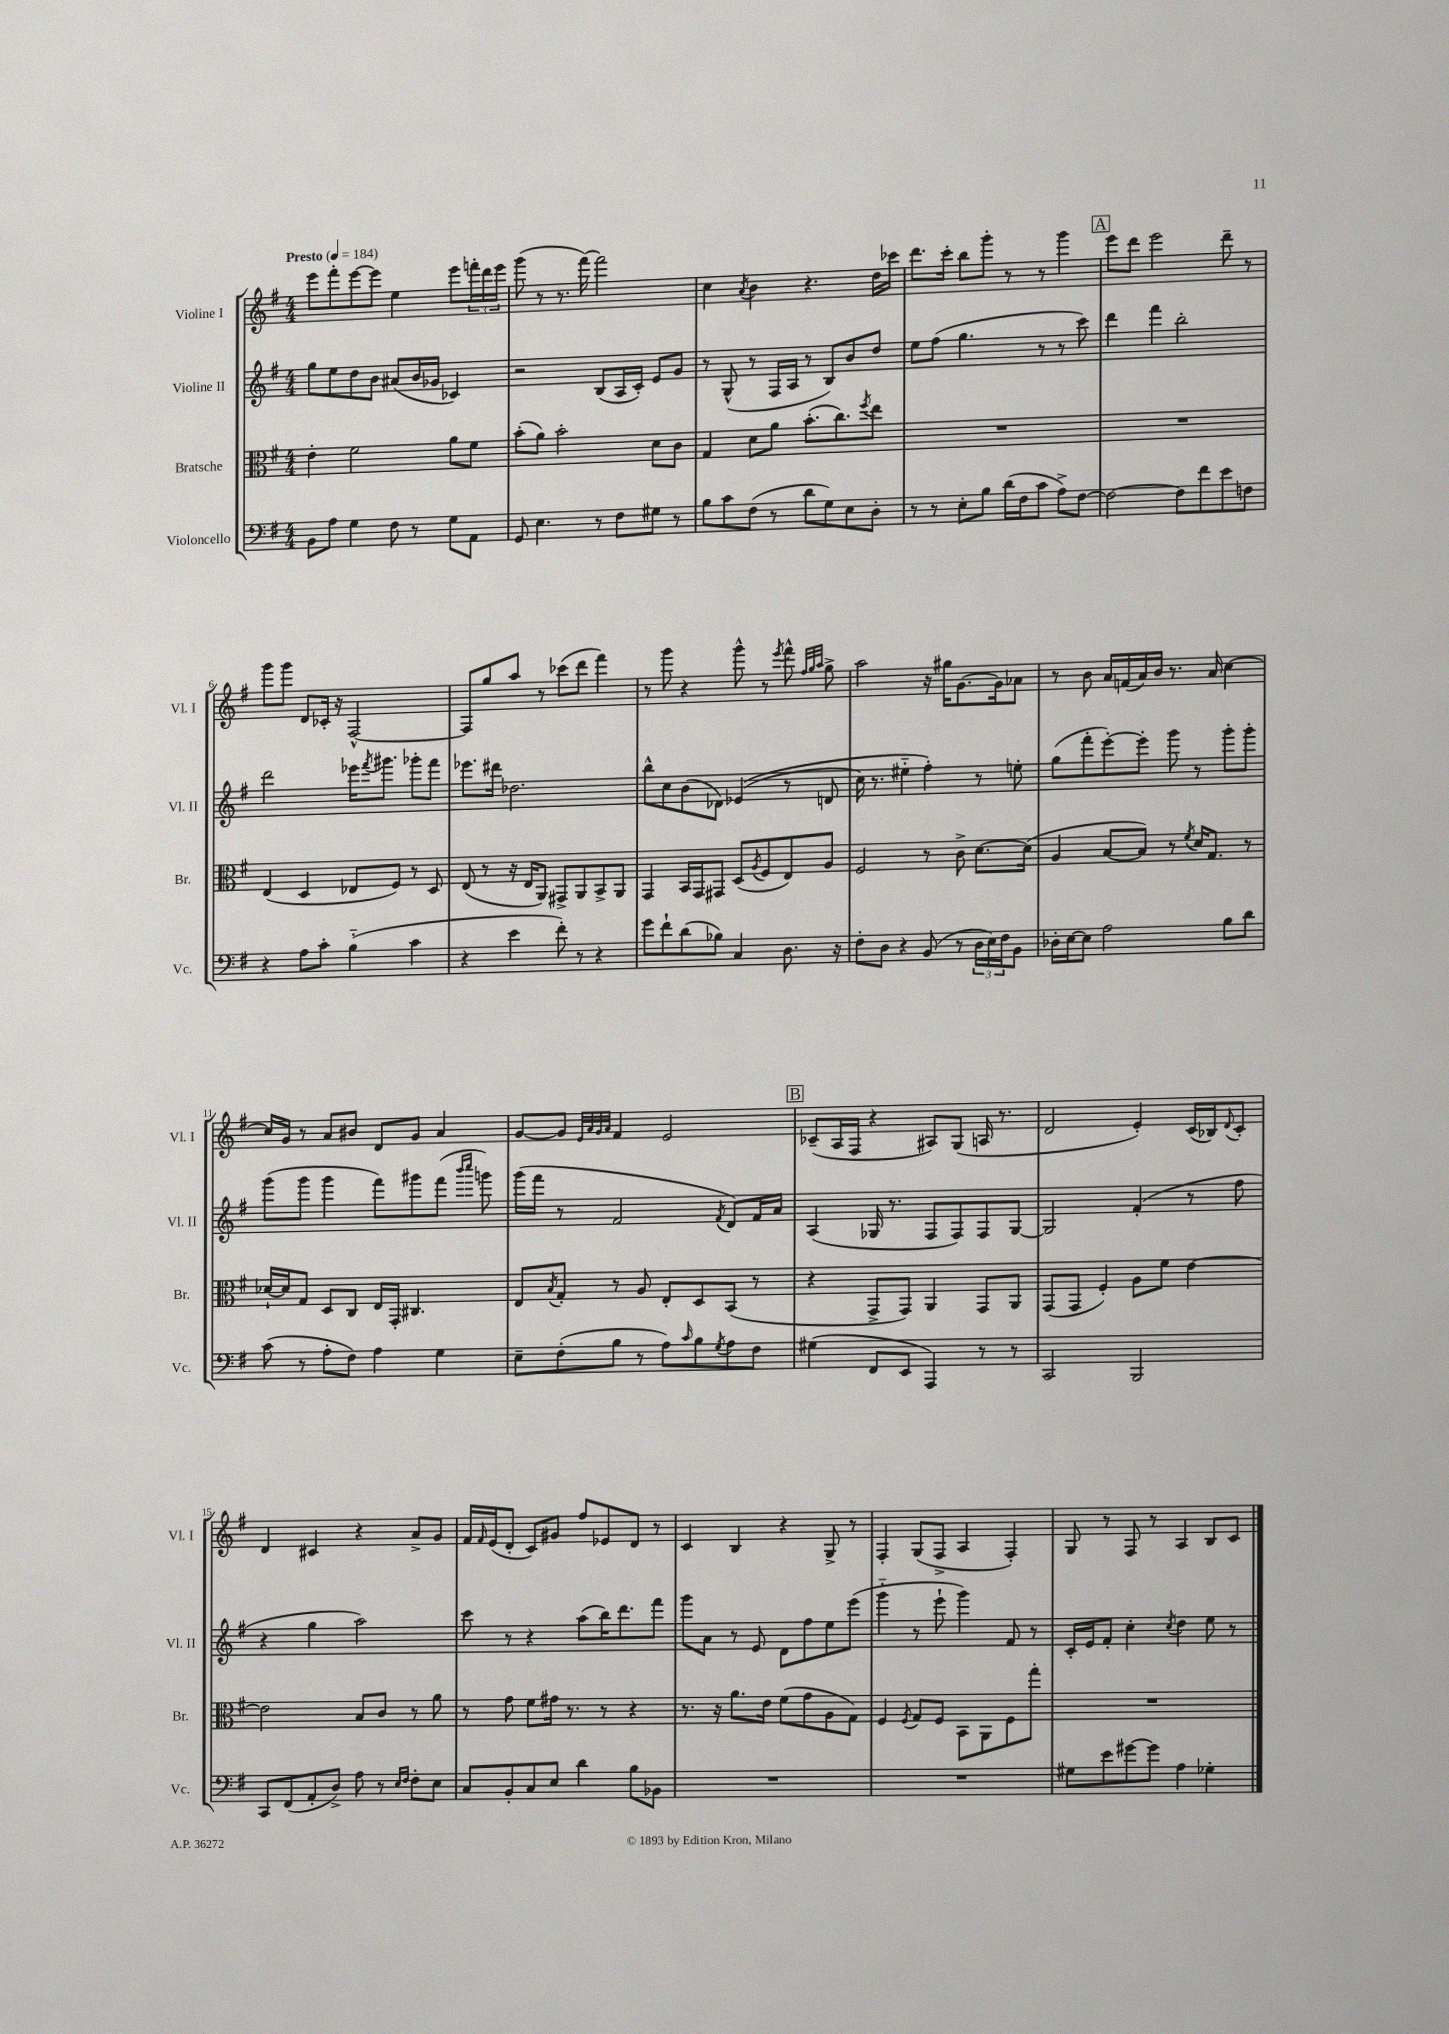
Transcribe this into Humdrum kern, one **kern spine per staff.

**kern	**kern	**kern	**kern
*part4	*part3	*part2	*part1
*staff4	*staff3	*staff2	*staff1
*I"Violoncello	*I"Bratsche	*I"Violine II	*I"Violine I
*I'Vc.	*I'Br.	*I'Vl. II	*I'Vl. I
*clefF4	*clefC3	*clefG2	*clefG2
*k[f#]	*k[f#]	*k[f#]	*k[f#]
*M4/4	*M4/4	*M4/4	*M4/4
*MM184	*MM184	*MM184	*MM184
=1	=1	=1	=1
!	!	!	!LO:TX:a:B:t=Presto
8BB\L	4e'\	8gg\L	8eee\L
8A\J	.	8ee\	8fff#'\
4G\	2f#\	8dd\	[8eee\
.	.	8b\J	8eee\J]
8F#\	.	(8a#X/L	4ee\
8r	.	16b/L	.
.	.	16g-X/JJ	.
8G\L	8a\L	4c-X/)	8eee\L
8AA\J	8f#\J	.	24fffn'\L
.	.	.	24ddd\
.	.	.	24eee\JJ
=2	=2	=2	=2
8GG/	(8b'\L	2r	(8ggg\
4.E\	8a\J)	.	8r
.	2b'\	.	8.r
.	.	.	[16fff#\)
8r	.	(8B/L	2fff#\]
8F#\L	.	16A/L	.
.	.	16c'/JJ)	.
8G#X\J	8d\L	8e/L	.
8r	8c\J	8g/J	.
=3	=3	=3	=3
8B\L	4G/	8r	4cc\
8c\	.	(8G^^/	.
.	.	.	8qa/
(8F#\J	8d\L	8r	4b\
8r	8a\J	16F#/LL	.
.	.	16A/JJ	.
8d\L	(8.b'\L	8r	4.r
8G\)	.	8B/L)	.
.	8.cc\)	.	.
8E\	.	8b/	.
.	8qff#/	.	.
8D'\J	8ee\J	8dd/J	16dd\LL
.	.	.	16ccc-X\JJ
=4	=4	=4	=4
8r	1r	8ee\L	8.ddd\L
8r	.	(8ff#\J	.
.	.	.	16ccc'\Jk
8E'\L	.	4.gg\	8bb\L
8B\J	.	.	8ggg'\J
(16d\LL	.	.	8r
16F#\J	.	.	.
8c\J	.	8r	8r
8A^\L)	.	8r	4ggg\
[8F#\J	.	8ccc\)	.
!!LO:REH:place=s1:t=A
=5	=5	=5	=5
2F#\_	1r	4ddd\	8eee\L
.	.	.	8ddd\J
.	.	4fff#\	2eee\
8F#\L]	.	2bb'\	.
8f#\	.	.	.
8e\	.	.	8ddd~\
8Fn\J	.	.	8r
!!LO:LB:g=z
=6	=6	=6	=6
4r	(4E/	2ddd\	8ggg\L
.	.	.	8ggg\J
8A\L	4D/	.	8d/L
8c'\J	.	.	16c-X'/Jk
.	.	.	16r
(4B\	8E-X/L	16eee-X\KL	[2F#^^/
.	.	8qfff#/	.
.	.	8.ggg#X\J	.
.	8F#/J)	.	.
4c\	8r	8ggg-X'\L	.
.	8D/	8fff#\J	.
=7	=7	=7	=7
4r	(8E/	8.eee-X\L	8F#/L]
.	8r	.	8gg/
.	.	16ddd#X\Jk	.
4e\	16r	2.dd-X\	8aa/J
.	16E/KL	.	.
.	8AA/J)	.	8r
8f#'\)	8GG#X^/L	.	(8ccc-X\L
8r	8AA/	.	8ddd\J
4r	8BB^/	.	4fff#\)
.	8AA/J	.	.
=8	=8	=8	=8
8g\L	4GG/	8bb^^\L	8r
8f#`\	.	8cc\	8ggg\
(8d\	16BB/LL	(8b\	4r
.	16GG/J	.	.
8B-X\J)	8GG#X/J	8d-X\J)	.
4C/	(8D/L	((4e-X/	8ggg^^\
.	8qA/	.	.
.	8F#/	.	8r
.	.	.	8qeee/
8.D\	8E/)	8r	8fff#^^\
.	.	.	32qqff#/LLL
.	.	.	32qqgg/
.	.	.	32qqaa/JJJ
.	8A/J	8dn/	8gg^\
16r	.	.	.
=9	=9	=9	=9
8F#'\L	2F#/	16cc\)	2aa\
.	.	8.r	.
8D\J	.	.	.
4r	.	4ee#X\	.
(8BB/	8r	4ff#'\)	16r
.	.	.	16gg#X\KL
8r	8c^\	.	[8.g\
24D\LL	[8.d\L	8r	.
24E\)	.	.	.
.	.	.	16g\k]
24F#\J	.	.	.
8BB\J	.	8een'\	8a-X\J
.	(16d\Jk]	.	.
=10	=10	=10	=10
16D-X'\LL	4A/	(8gg\L	8r
[16E\J	.	.	.
8E\J]	.	8fff#'\	8b\
2A\	[8B/L	[8eee'\)	16a/LL
.	.	.	(16fn/
.	8B/J])	8eee'\J]	16a/)
.	.	.	16b/JJ
.	8r	8ggg\	8.r
.	8qf#/	.	.
.	16d/KL	8r	.
.	8.G/J	.	16a/
8B\L	.	8ggg'\L	[4cc\
8d\J	8r	8ggg'\J	.
!!LO:LB:g=z
=11	=11	=11	=11
(8c\	[16d-X`/LL	(8ggg\L	16cc/LL]
.	16d-/J]	.	16g/JJ
8r	8G/J	8ggg\J	8r
8A'\L	8D/L	4ggg\	8a/L
8F#\J)	8C/J	.	8b#X/J
4A\	16E/LL	8fff#\L)	8d/L
.	16GG'/JJ	.	.
.	4.C#X/	8ggg#X\	8g/J
4G\	.	(8fff#\J	4a/
.	.	16qqbbb/LL	.
.	.	16qqcccc/JJ	.
.	.	8gggn\)	.
=12	=12	=12	=12
8E~\L	8E/L	(16ggg\LL	[8g/L
.	.	16fff#\JJ	.
.	8qB/	.	.
(8F#'\	8G'/J	8r	8g/J]
.	.	.	32qqe/LLL
.	.	.	32qqa/
.	.	.	32qqg/
.	.	.	32qqa/JJJ
8B\J	8r	2f#/	4f#/
8r	8A/	.	.
8A\L)	8E'/L	.	2e/
16qqc/	.	.	.
8B\	8D/	.	.
8qG/	.	8qf#/	.
8A\	(8BB/J	8d/L)	.
8F#\J	8r	16f#/L	.
.	.	16a/JJ	.
!!LO:REH:place=s1:t=B
=13	=13	=13	=13
(4G#X\	4r	(4A/	(8c-X~/L
.	.	.	16A/L
.	.	.	16F#/JJ
8FF#/L	8GG^/L	16G-X/	4r
.	.	8.r	.
8EE/J	8GG/J)	.	.
4AAA/)	4AA/	8F#/L	8A#X/L)
.	.	8F#/)	(8G/J
8r	8GG/L	8F#/	16An/
.	.	.	8.r
8r	8AA/J	[8G-/J	.
=14	=14	=14	=14
2CC/	(8GG/L	2G-/]	2d/
.	8GG/J	.	.
.	4F#'/)	.	.
2BBB/	8A\L	(4f#'/	4e'/)
.	8f#\J	.	.
.	[4e\	8r	(16c/LL
.	.	.	16B-X/J)
.	.	.	8qqd/
.	.	8ff#\	8c'/J
!!LO:LB:g=z
=15	=15	=15	=15
8CC/L	2e\]	4r	4d/
(8FF#/	.	.	.
8AA'/	.	4gg\	4c#X/
8D^/J)	.	.	.
8A\	8B/L	2aa\)	4r
8r	8c/J	.	.
16qqE/LL	.	.	.
16qqF#/JJ	.	.	.
8F#'\L	8r	.	8a^/L
8E\J	8a\	.	8g/J
=16	=16	=16	=16
8C/L	8r	8ccc\	16f#/LL
.	.	.	16qqf#/
.	.	.	(16e/J
8BB'/	8g\	8r	8d'/J
8C/	8f#\L	4r	8c/L)
8E/J	16g#X\Jk	.	8g#X/J
.	8.r	.	.
4d\	.	(8aa\L	8ff#/L
.	8r	16bb\K)	8e-X/
.	.	8.ddd\	.
8B\L	4r	.	8d/J
8BB-X\J	.	8fff#\J	8r
=17	=17	=17	=17
1r	8.r	8ggg\L	4c/
.	.	8a\J	.
.	16r	.	.
.	8.a\L	8r	4B/
.	.	8e/	.
.	16e\Jk	.	.
.	(8f#\L	8d\L	4r
.	8g\	8ff#\	.
.	8A\	8ee\	8G^/
.	8G\J)	(8eee\J	8r
=18	=18	=18	=18
1r	4F#/	4ggg\	4F#'/
.	8qF#/	.	.
.	8G/L	8r	(8G/L
.	8F#/J	8eee`\	8F#^/J
.	8BB\L	4ggg\)	4A/
.	8AA\	.	.
.	8F#\	8f#/	4F#'/)
.	8gg'\J	8r	.
=19	=19	=19	=19
8G#X\L	1r	16c'/LL	8G/
.	.	16e/J	.
8e\	.	8f#'/J	8r
[8g#X\	.	4cc'\	8F#/
8g#\J]	.	.	8r
.	.	8qcc/	.
4A\	.	4dd\	4A/
4G-X'\	.	8ee\	8B/L
.	.	8r	8c/J
==	==	==	==
*-	*-	*-	*-
